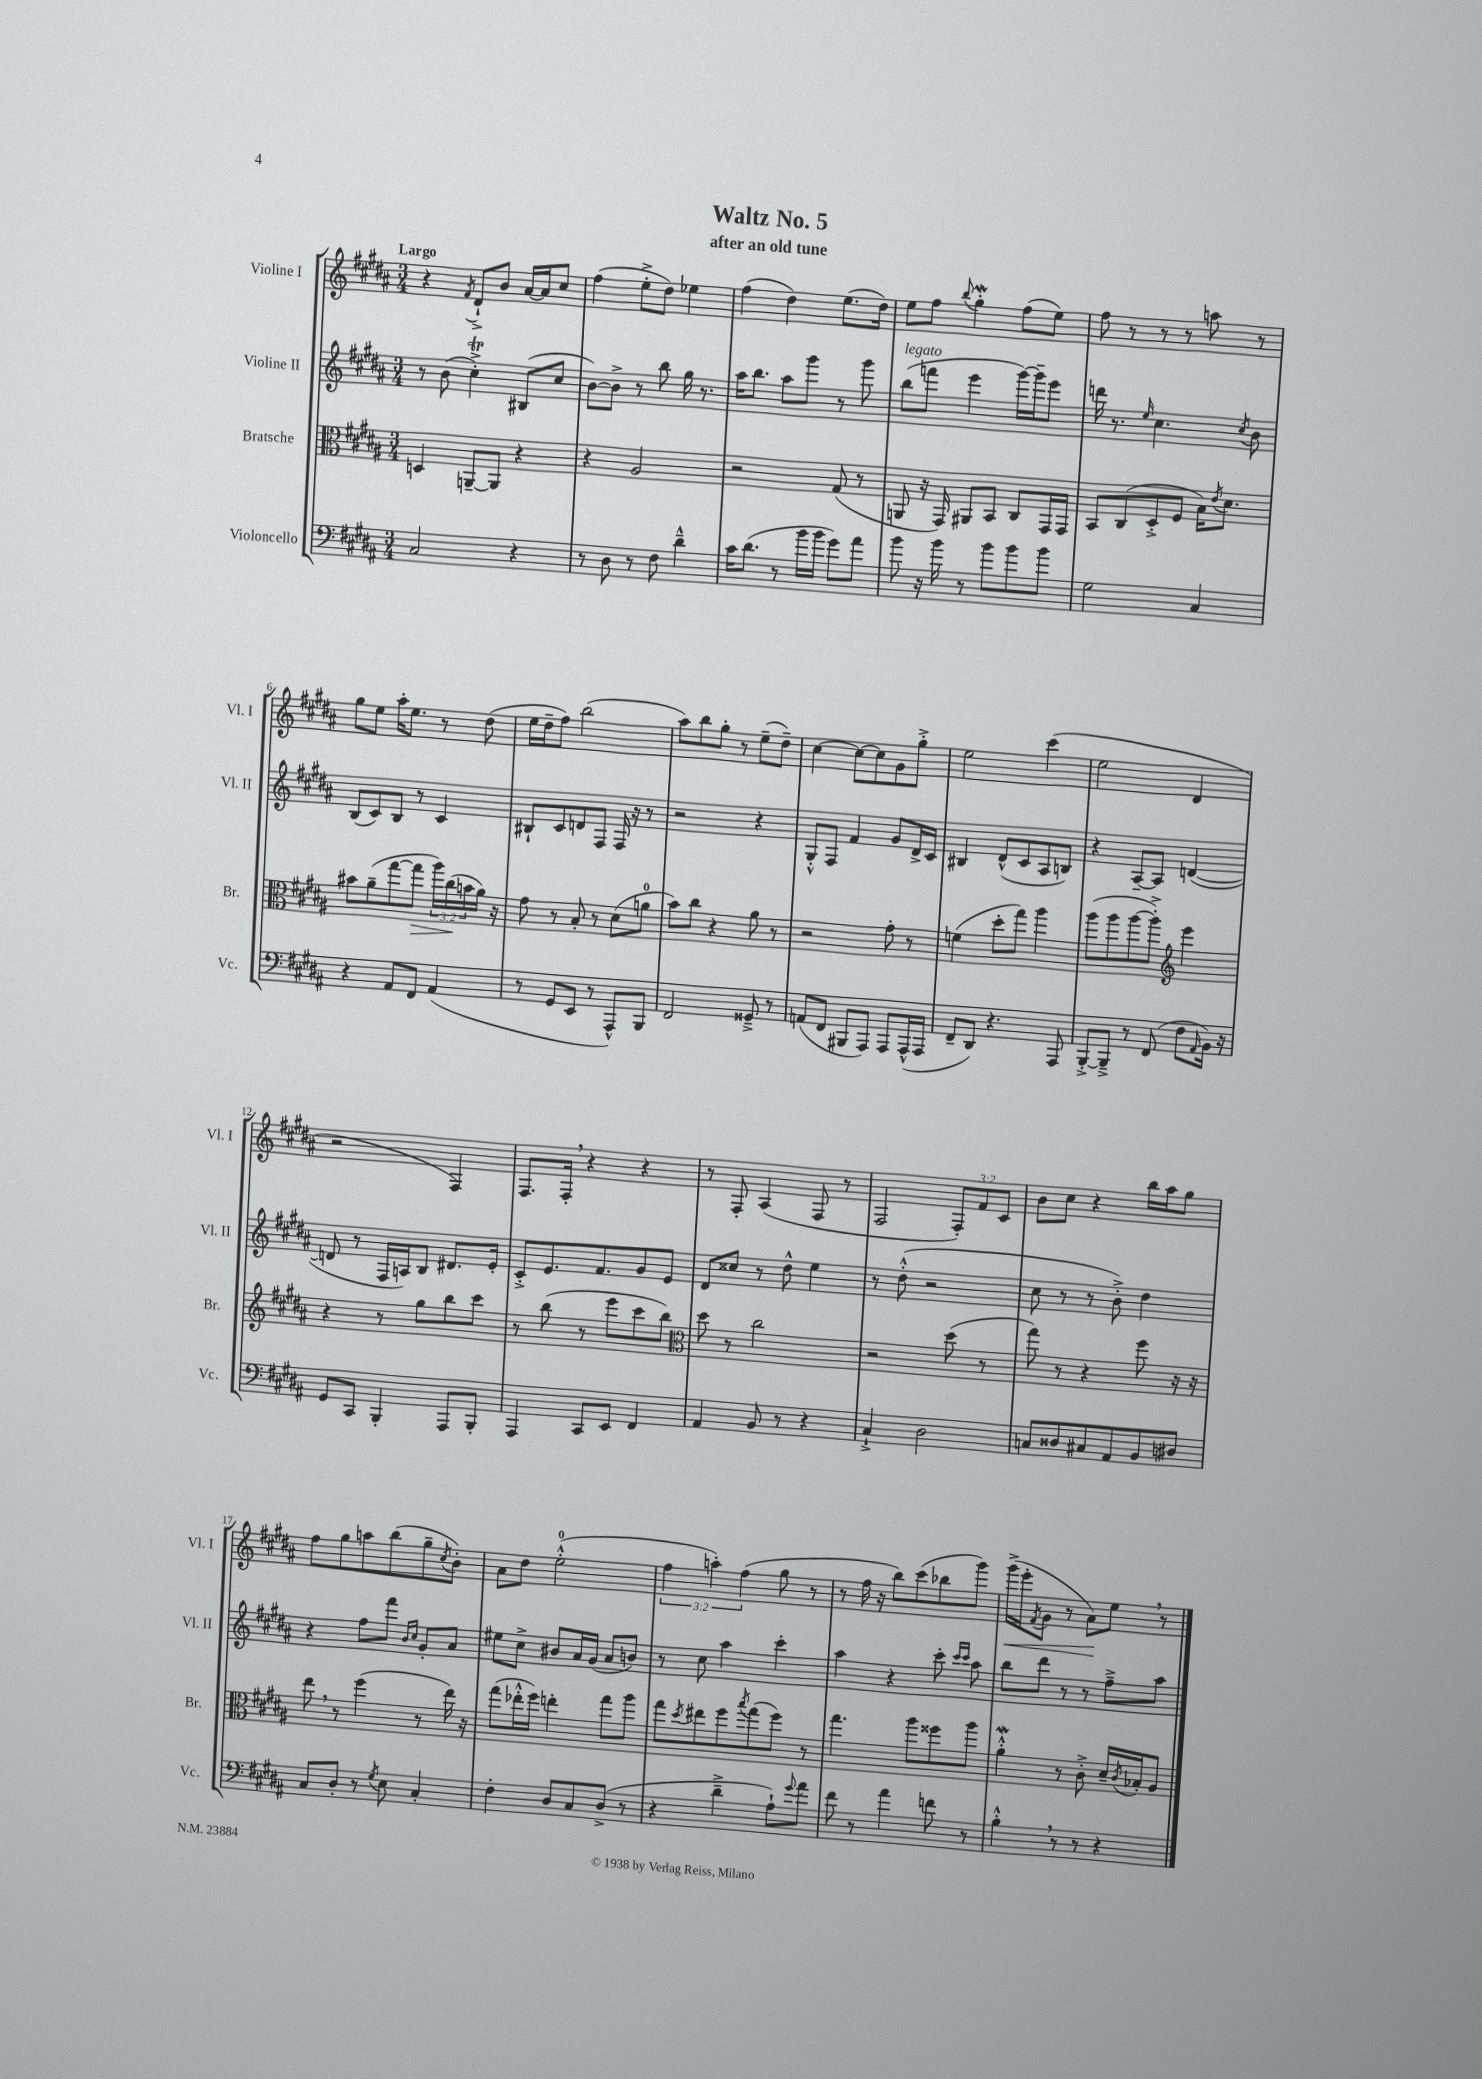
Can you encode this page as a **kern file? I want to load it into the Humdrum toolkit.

**kern	**kern	**kern	**kern
*staff4	*staff3	*staff2	*staff1
*clefF4	*clefC3	*clefG2	*clefG2
*k[f#c#g#d#a#]	*k[f#c#g#d#a#]	*k[f#c#g#d#a#]	*k[f#c#g#d#a#]
*M3/4	*M3/4	*M3/4	*M3/4
2C#	4D	8r	4r
.	.	(8b	.
.	.	.	8qf#
.	[8AA~	4cc#'^)	8d#`^
.	8AA]	.	8b
4r	4r	(8B#	[16a#
.	.	.	16a#]
.	.	8cc#	8cc#
=	=	=	=
8r	4r	[8b)	(4ff#
8D#	.	8b^]	.
8r	2A#	8r	8ee'^
8F#	.	8bb	8dd#)
4d#~^^	.	16gg#	4ee-
.	.	8.r	.
=	=	=	=
16c#	2r	16aa#	(4ff#
(8.d#	.	8.bb	.
8r	.	8aa#	4dd#)
16b	.	8ggg#	.
16b	.	.	.
8g#)	(8G#	8r	(8.ee
8a#	8r	8ggg#	.
.	.	.	16dd#)
=	=	=	=
8b	8AA	(8bb	8ee
16r	16r	8fff	8ff#
16b	16GG#)	.	.
.	.	.	8qqbb
8r	8AA#	4eee	4gg#'
8b	8BB	.	.
8b	8C#	[16ggg#)	(8ff#
.	.	16ggg#~]	.
8b	16GG#	8eee	8ee)
.	16GG#	.	.
=	=	=	=
2G#	8BB	16ddd	8ff#
.	.	8.r	.
.	(8C#	.	8r
.	.	16qqee	.
.	8D#'^	4.cc#	8r
.	8F#	.	8r
4C#	16B)	.	8aa
.	8qe	.	.
.	8.d#	.	.
.	.	8qcc#	.
.	.	8b	8r
=	=	=	=
4r	8b#	(8B	8gg#
.	(8a#~	8c#)	8ee
8AA#	[8gg#	8B	16aa#'
.	.	.	8.ee
8FF#	8gg#]	8r	.
(4AA#	24aa#)	4c#	8r
.	(24cc#	.	.
.	24b	.	.
.	16a#)	.	(8dd#
.	16r	.	.
=	=	=	=
8r	8g#	8B#`	16ee
.	.	.	16dd#~
8GG#	8r	8c#	8ff#)
8EE	8B'	8d	(2bb
8r	8r	8F#	.
8AAA#^^)	(8d#	16F#	.
.	.	16r	.
8BBB	8a	8r	.
=	=	=	=
2FF#	8b)	2r	8aa#)
.	8cc#	.	8bb
.	4r	.	8gg#'
.	.	.	8r
8GG##~^	8a#	4r	(8ee~
8r	8r	.	8dd#~)
=	=	=	=
(8AA	2r	8G#'^^	[4cc#
8FF#	.	8F#	.
8BBB#	.	4f#	8cc#_
8AAA#)	.	.	8cc#]
8AAA#	8g#'	8g#	8g#
(16AAA#^^	8r	16d#^	8gg#'^
16AAA#	.	16c#	.
=	=	=	=
8FF#~	(4f	4B#	2ee
8DD#)	.	.	.
4.r	8dd#'	(8d#^^	.
.	8gg#)	8c#	.
.	4aa#	8A#	(4ccc#
8AAA#	.	8B)	.
=	=	=	=
[8BBB'^	(8aa#	4r	2ee
8BBB~^]	8aa#	.	.
8r	[8aa#	[8A#~	.
(8FF#	8aa#'^])	8A#]	.
*	*clefG2	*	*
8F#	4eee	([4d	4d#
16qqAA#	.	.	.
16BB)	.	.	.
16r	.	.	.
=	=	=	=
8GG#	4r	8d]	2r
8CC#	.	8r	.
4BBB'	8r	16F#	.
.	.	16A)	.
.	8gg#	8B	.
8AAA#	8bb	8.d#	4F#)
8BBB'	8ccc#	.	.
.	.	16e'	.
=	=	=	=
4AAA#	8r	8c#'^	8.F#
.	(8bb	8.e	.
.	.	.	16F#'
8CC#	8r	.	4r
.	.	8.f#	.
8EE	8eee	.	.
4FF#	8ccc#	8g#	4r
.	8bb)	8e	.
=	=	=	=
*	*clefC3	*	*
4AA#	8dd#	8d#	8r
.	8r	8cc##	8F#'
8BB	2cc#	8r	(4A#
8r	.	8dd#^^	.
4r	.	4ee	8F#
.	.	.	8r
=	=	=	=
4C#`^	2r	8r	2F#
.	.	(8dd#'^^	.
2D#	.	2r	.
.	(8dd#	.	12F#')
.	.	.	12f#
.	8r	.	.
.	.	.	12c#
=	=	=	=
8C	8gg#)	8cc#	8b
8D##	8r	8r	8cc#
8C#	4r	8r	4r
8AA#	.	8b'^)	.
8BB	8ff#	4dd#	16bb
.	.	.	16aa#
8D#	16r	.	8gg#
.	16r	.	.
=	=	=	=
8C#	8ee	4r	8ff#
8D#'	8r	.	8gg#
8r	(4ff#	8ff#	8aa
8qG#	.	.	.
8E	.	8fff#	(8bb
.	.	16qqb	.
.	.	16qqcc#	.
4C#'	8r	8g#'	8gg#~
.	.	.	8qcc#
.	16ee)	8a#	8b')
.	16r	.	.
=	=	=	=
4F#'	(8gg#	8ee#	8a#
.	16ee-'^^	8cc#^	8dd#
.	16ff#)	.	.
8D#	4ee'	8b#	(2ee'^^
8C#	.	16a#	.
.	.	(16g#	.
(8D#^	8gg#	8a#	.
8r	8aa#	8b)	.
=	=	=	=
4r	8gg#	8r	6ff#
.	8qdd#	.	.
.	8ee#	8cc#	.
.	.	.	6aa')
4d#~^	8ff#	4aa#	.
.	.	.	(6ff#
.	8qbb	.	.
.	(8gg#	.	.
8A#`)	8ff#)	4ccc#'	8gg#
8qqg#	.	.	.
8a#	8r	.	8r
=	=	=	=
8f#	4.gg#	4aa#	8r
8r	.	.	16ff#
.	.	.	16r
4a#	.	4r	8bb)
.	8aa#	.	(8ccc#
8f	8ff##	8ccc#'	8bb-
.	.	16qqccc#	.
.	.	16qqccc#	.
8r	8aa#	8aa#	8ggg#)
=	=	=	=
4B'^^	4a#'^^	8bb	(16ggg#^
.	.	.	16eee'
.	.	.	8qf#
.	.	8ddd#	8g#
8r	8r	8r	8r
8r	8c#'^	8r	8a#)
4r	16d#~	8ff#~^	8ee
.	8qc#	.	.
.	16B-'	.	.
.	8A#	8aa#	8r
==	==	==	==
*-	*-	*-	*-
